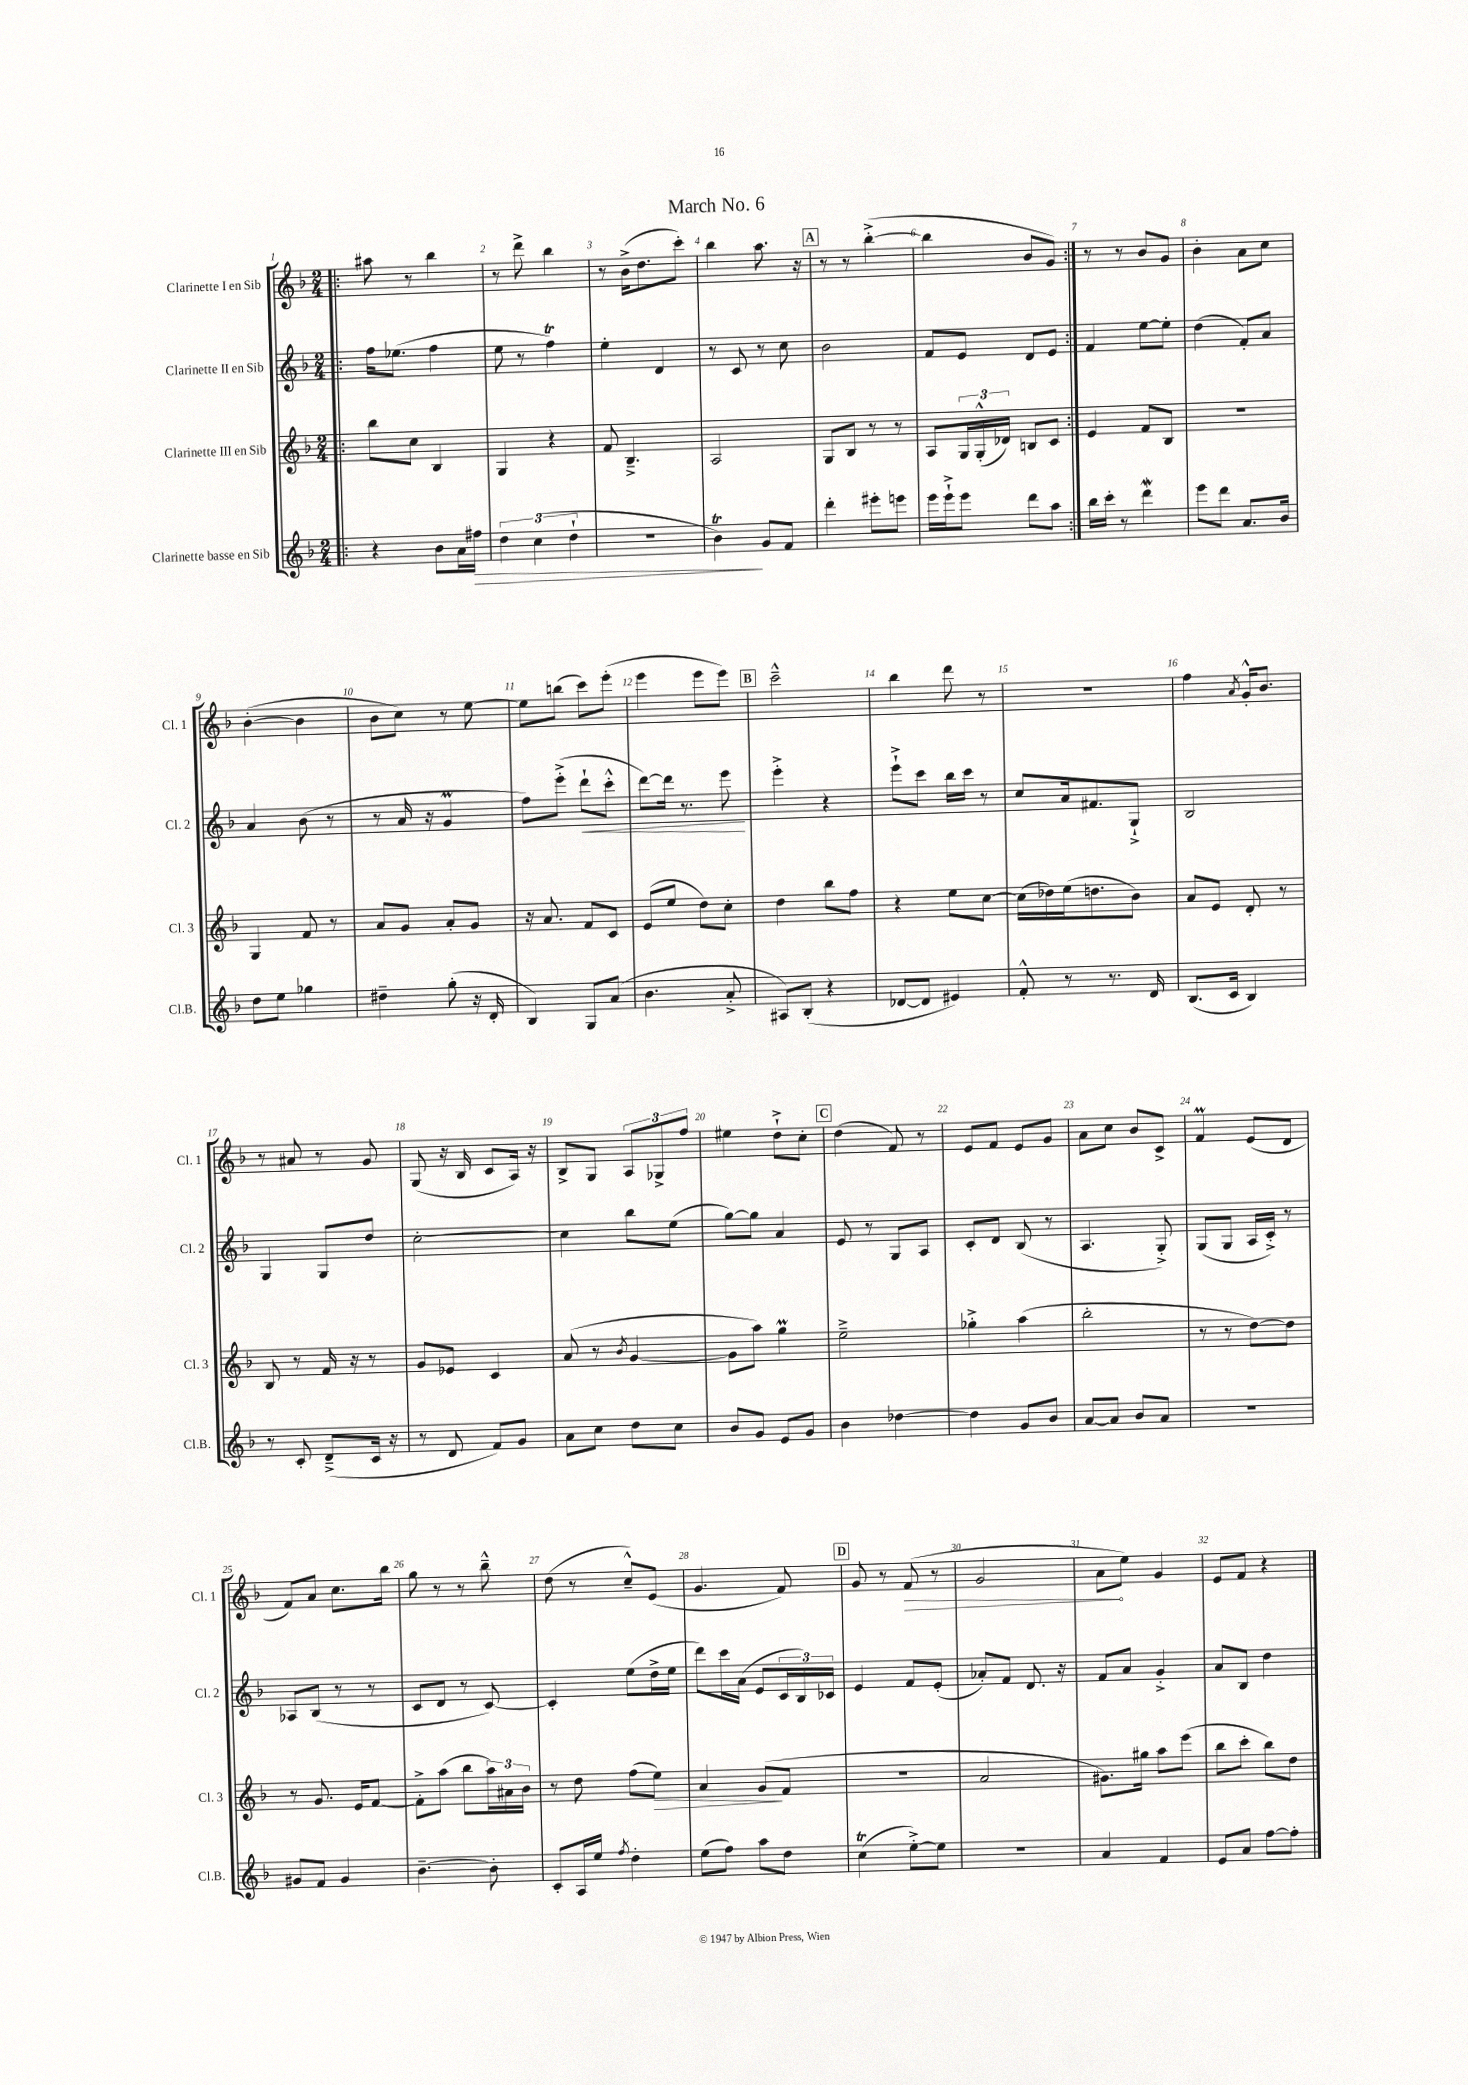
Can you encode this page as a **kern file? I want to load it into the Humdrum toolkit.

**kern	**dynam	**kern	**dynam	**kern	**dynam	**kern	**dynam
*part4	*part4	*part3	*part3	*part2	*part2	*part1	*part1
*staff4	*staff4	*staff3	*staff3	*staff2	*staff2	*staff1	*staff1
*I"Clarinette basse en Sib	*	*I"Clarinette III en Sib	*	*I"Clarinette II en Sib	*	*I"Clarinette I en Sib	*
*I'Cl.B.	*	*I'Cl. 3	*	*I'Cl. 2	*	*I'Cl. 1	*
*clefG2	*	*clefG2	*	*clefG2	*	*clefG2	*
*k[b-]	*	*k[b-]	*	*k[b-]	*	*k[b-]	*
*M2/4	*	*M2/4	*	*M2/4	*	*M2/4	*
=1!|:	=1!|:	=1!|:	=1!|:	=1!|:	=1!|:	=1!|:	=1!|:
4r	.	8bb-\L	.	16ff\KL	.	8aa#X\	.
.	.	.	.	(8.ee-X\J	.	.	.
.	.	8cc\J	.	.	.	8r	.
8b-\L	.	4B-/	.	4ff\	.	4bb-\	.
16a\L	.	.	.	.	.	.	.
!	!LO:HP:b	!	!	!	!	!	!
16ff#X\JJ	>	.	.	.	.	.	.
=2	=2	=2	=2	=2	=2	=2	=2
6dd\	.	4G/	.	8ee\	.	8r	.
.	.	.	.	8r	.	8ddd^\	.
(6cc\	.	.	.	.	.	.	.
.	.	4r	.	4ffT\)	.	4bb-\	.
6dd`\	.	.	.	.	.	.	.
=3	=3	=3	=3	=3	=3	=3	=3
2r	.	8f/	.	4ee'\	.	8r	.
.	.	4.B-~^/	.	.	.	(16b-^\KL	.
.	.	.	.	.	.	8.dd\	.
.	.	.	.	4d/	.	.	.
.	.	.	.	.	.	8ccc'\J)	.
=4	=4	=4	=4	=4	=4	=4	=4
4b-T\)	.	2A/	.	8r	.	4bb-\	.
.	.	.	.	8c/	.	.	.
8g/L	]	.	.	8r	.	8.aa\	.
8f/J	.	.	.	8cc\	.	.	.
.	.	.	.	.	.	16r	.
!!LO:REH:place=s1:t=A
=5	=5	=5	=5	=5	=5	=5	=5
4ddd'\	.	8G/L	.	2b-\	.	8r	.
.	.	8B-/J	.	.	.	8r	.
8eee#X'\L	.	8r	.	.	.	([4bb-'^\	.
8eeen\J	.	8r	.	.	.	.	.
=6	=6	=6	=6	=6	=6	=6	=6
16eee\LL	.	8A/L	.	8f/L	.	4bb-\]	.
16eee`^\J	.	.	.	.	.	.	.
8eee\J	.	24G/L	.	8e/J	.	.	.
.	.	(24G'^^/	.	.	.	.	.
.	.	24d-X/JJ)	.	.	.	.	.
8ddd\L	.	8Bn/L	.	8d/L	.	8b-/L	.
8aa\J	.	8c/J	.	8e/J	.	8g/J)	.
=7:|!	=7:|!	=7:|!	=7:|!	=7:|!	=7:|!	=7:|!	=7:|!
16bb-\LL	.	4e/	.	4f/	.	8r	.
16ccc'\JJ	.	.	.	.	.	.	.
8r	.	.	.	.	.	8r	.
4dddW\	.	8f/L	.	[8ee\L	.	8b-/L	.
.	.	8B-/J	.	8ee'\J]	.	8g/J	.
=8	=8	=8	=8	=8	=8	=8	=8
8eee\L	.	2r	.	(4dd\	.	4b-'\	.
8ddd\J	.	.	.	.	.	.	.
8.a/L	.	.	.	8f'/L)	.	8a\L	.
.	.	.	.	8a/J	.	8cc\J	.
16b-/Jk	.	.	.	.	.	.	.
!!LO:LB:g=z
=9	=9	=9	=9	=9	=9	=9	=9
8dd\L	.	4G/	.	4a/	.	([4b-'\	.
8ee\J	.	.	.	.	.	.	.
4gg-X\	.	8f/	.	(8b-\	.	4b-\]	.
.	.	8r	.	8r	.	.	.
=10	=10	=10	=10	=10	=10	=10	=10
4dd#X~\	.	8a/L	.	8r	.	8b-\L	.
.	.	8g/J	.	16a/	.	8cc\J)	.
.	.	.	.	16r	.	.	.
(8gg'\	.	8a'/L	.	4gM/	.	8r	.
16r	.	8g/J	.	.	.	[8ee\	.
16d'/	.	.	.	.	.	.	.
=11	=11	=11	=11	=11	=11	=11	=11
4B-/)	.	16r	.	8ff\L)	.	8ee\L]	.
.	.	8.a/	.	.	.	.	.
.	.	.	.	(8eee'^\J	.	(8bbn\J	.
!	!	!	!	!	!LO:HP:b	!	!
8G/L	.	8f/L	.	8ddd`\L	<	8ccc\L)	.
(8a/J	.	8c/J	.	8ccc'^^\J	.	(8eee'\J	.
=12	=12	=12	=12	=12	=12	=12	=12
4.b-\	.	(8e/L	.	[8ddd\L)	.	4eee\	.
.	.	8ee/J	.	16ddd\Jk]	.	.	.
.	.	.	.	8.r	.	.	.
.	.	8dd\L)	.	.	.	8eee\L	.
8a'^/	.	8cc'\J	.	8eee\	.	8eee\J)	.
.	.	.	.	.	[	.	.
!!LO:REH:place=s1:t=B
=13	=13	=13	=13	=13	=13	=13	=13
8A#X/L)	.	4dd\	.	4eee'^\	.	2ccc~^^\	.
(8B-'/J	.	.	.	.	.	.	.
4r	.	8bb-\L	.	4r	.	.	.
.	.	8ff\J	.	.	.	.	.
=14	=14	=14	=14	=14	=14	=14	=14
[8d-X/L	.	4r	.	8eee`^\L	.	4bb-\	.
8d-/J]	.	.	.	8ccc\J	.	.	.
4e#X/)	.	8ee\L	.	16bb-\LL	.	8ddd\	.
.	.	.	.	16ccc\JJ	.	.	.
.	.	[8cc\J	.	8r	.	8r	.
=15	=15	=15	=15	=15	=15	=15	=15
8f'^^/	.	(16cc\LL]	.	8cc/L	.	2r	.
.	.	16dd-X\)	.	.	.	.	.
8r	.	(16ee\J	.	16a/k	.	.	.
.	.	8.ddn\	.	8.f#X/	.	.	.
8.r	.	.	.	.	.	.	.
.	.	8b-\J)	.	8G`^/J	.	.	.
16d/	.	.	.	.	.	.	.
=16	=16	=16	=16	=16	=16	=16	=16
(8.B-/L	.	8a/L	.	2B-/	.	4ff\	.
.	.	8e/J	.	.	.	.	.
16c/Jk	.	.	.	.	.	.	.
.	.	.	.	.	.	8qa/	.
4B-/)	.	8d'/	.	.	.	16g'^^/KL	.
.	.	.	.	.	.	8.b-/J	.
.	.	8r	.	.	.	.	.
!!LO:LB:g=z
=17	=17	=17	=17	=17	=17	=17	=17
8r	.	8B-/	.	4G/	.	8r	.
8c'/	.	8r	.	.	.	8a#X/	.
(8d~^/L	.	16f/	.	8G/L	.	8r	.
.	.	16r	.	.	.	.	.
16c/Jk	.	8r	.	8dd/J	.	8g/	.
16r	.	.	.	.	.	.	.
=18	=18	=18	=18	=18	=18	=18	=18
8r	.	8g/L	.	[2cc'\	.	(8G/	.
8d/	.	8e-X/J	.	.	.	16r	.
.	.	.	.	.	.	16B-/	.
8f/L)	.	4c/	.	.	.	8c/L	.
8g/J	.	.	.	.	.	16A/Jk)	.
.	.	.	.	.	.	16r	.
=19	=19	=19	=19	=19	=19	=19	=19
8a\L	.	(8a/	.	4cc\]	.	8B-^/L	.
8cc\J	.	8r	.	.	.	8G/J	.
.	.	8qb-/	.	.	.	.	.
8dd\L	.	[4g/	.	8bb-\L	.	12A/L	.
.	.	.	.	.	.	12G-X^/	.
8cc\J	.	.	.	(8ee\J	.	.	.
.	.	.	.	.	.	12ff/J	.
=20	=20	=20	=20	=20	=20	=20	=20
8b-/L	.	8g\L]	.	[8gg\L)	.	4ee#X\	.
8g/J	.	8aa\J)	.	8gg\J]	.	.	.
8e/L	.	4ggM\	.	4a/	.	8dd`^\L	.
8g/J	.	.	.	.	.	8cc'\J	.
!!LO:REH:place=s1:t=C
=21	=21	=21	=21	=21	=21	=21	=21
4b-\	.	2ee~^\	.	8e/	.	(4dd\	.
.	.	.	.	8r	.	.	.
[4dd-X\	.	.	.	8G/L	.	8f/)	.
.	.	.	.	8A/J	.	8r	.
=22	=22	=22	=22	=22	=22	=22	=22
4dd-\]	.	4gg-X'^\	.	8c'/L	.	8e/L	.
.	.	.	.	8d/J	.	8f/J	.
8g/L	.	(4aa\	.	(8B-/	.	8e/L	.
8b-/J	.	.	.	8r	.	8g/J	.
=23	=23	=23	=23	=23	=23	=23	=23
[8a/L	.	2bb-'\	.	4.A/	.	8a\L	.
8a/J]	.	.	.	.	.	8cc\J	.
8b-/L	.	.	.	.	.	8b-/L	.
8a/J	.	.	.	8G'^/)	.	8c^/J	.
=24	=24	=24	=24	=24	=24	=24	=24
2r	.	8r	.	(8G/L	.	4fM/	.
.	.	8r	.	8G/J	.	.	.
.	.	[8dd\L)	.	16A/LL	.	(8e/L	.
.	.	.	.	16c'^/JJ)	.	.	.
.	.	8dd\J]	.	8r	.	8d/J	.
!!LO:LB:g=z
=25	=25	=25	=25	=25	=25	=25	=25
8g#X/L	.	8r	.	8A-X/L	.	8f/L)	.
8f/J	.	8.g/	.	(8B-/J	.	8a/J	.
4g#/	.	.	.	8r	.	8.cc\L	.
.	.	16e/KL	.	.	.	.	.
.	.	[8f/J	.	8r	.	.	.
.	.	.	.	.	.	16bb-\Jk	.
=26	=26	=26	=26	=26	=26	=26	=26
[4.b-~\	.	8f'^\L]	.	8c/L	.	8gg\	.
.	.	(8aa\J	.	8d/J	.	8r	.
.	.	8bb-\L	.	8r	.	8r	.
8b-'\]	.	24aa\L)	.	[8c/)	.	8bb-~^^\	.
.	.	24a#X\	.	.	.	.	.
.	.	24b-\JJ	.	.	.	.	.
=27	=27	=27	=27	=27	=27	=27	=27
8c'/L	.	8r	.	4c'/]	.	(8dd\	.
16A/L	.	8dd\	.	.	.	8r	.
16ee/JJ	.	.	.	.	.	.	.
8qff/	.	.	.	.	.	.	.
4dd'\	.	(8ff\L	.	(8ee\L	.	8cc~^^/L)	.
!	!	!	!LO:HP:b	!	!	!	!
.	.	8ee\J)	>	16dd^\L	.	(8e/J	.
.	.	.	.	16ee\JJ	.	.	.
=28	=28	=28	=28	=28	=28	=28	=28
(8ee\L	.	4a/	.	8ddd\L)	.	4.g/	.
8ff\J)	.	.	.	16ccc\L	.	.	.
.	.	.	.	(16a\JJ	.	.	.
8aa\L	.	(8g/L	.	8e/L	.	.	.
8dd\J	.	8f/J	]	24c/L	.	8f/)	.
.	.	.	.	24B-/)	.	.	.
.	.	.	.	24c-X/JJ	.	.	.
!!LO:REH:place=s1:t=D
=29	=29	=29	=29	=29	=29	=29	=29
(4ccT\	.	2r	.	4e/	.	8g/	.
.	.	.	.	.	.	8r	.
!	!	!	!	!	!	!	!LO:HP:b
[8ee'^\L)	.	.	.	8f/L	.	(8f/	>
8ee\J]	.	.	.	(8e'/J	.	8r	.
=30	=30	=30	=30	=30	=30	=30	=30
2r	.	2a/	.	8a-X'/L)	.	2g/	.
.	.	.	.	8f/J	.	.	.
.	.	.	.	8.d/	.	.	.
.	.	.	.	16r	.	.	.
=31	=31	=31	=31	=31	=31	=31	=31
4a/	.	8.g#X\L)	.	8f/L	.	8a\L	.
.	.	.	.	8a/J	.	8ee\J)	]
.	.	16gg#X\Jk	.	.	.	.	.
4f/	.	8aa\L	.	4g'^/	.	4g/	.
.	.	(8eee\J	.	.	.	.	.
=32	=32	=32	=32	=32	=32	=32	=32
8e/L	.	8bb-\L	.	8a/L	.	8e/L	.
8a/J	.	8ccc'\J	.	8B-/J	.	8f/J	.
[8ff\L	.	8bb-\L)	.	4dd\	.	4r	.
8ff'\J]	.	8dd\J	.	.	.	.	.
==	==	==	==	==	==	==	==
*-	*-	*-	*-	*-	*-	*-	*-
